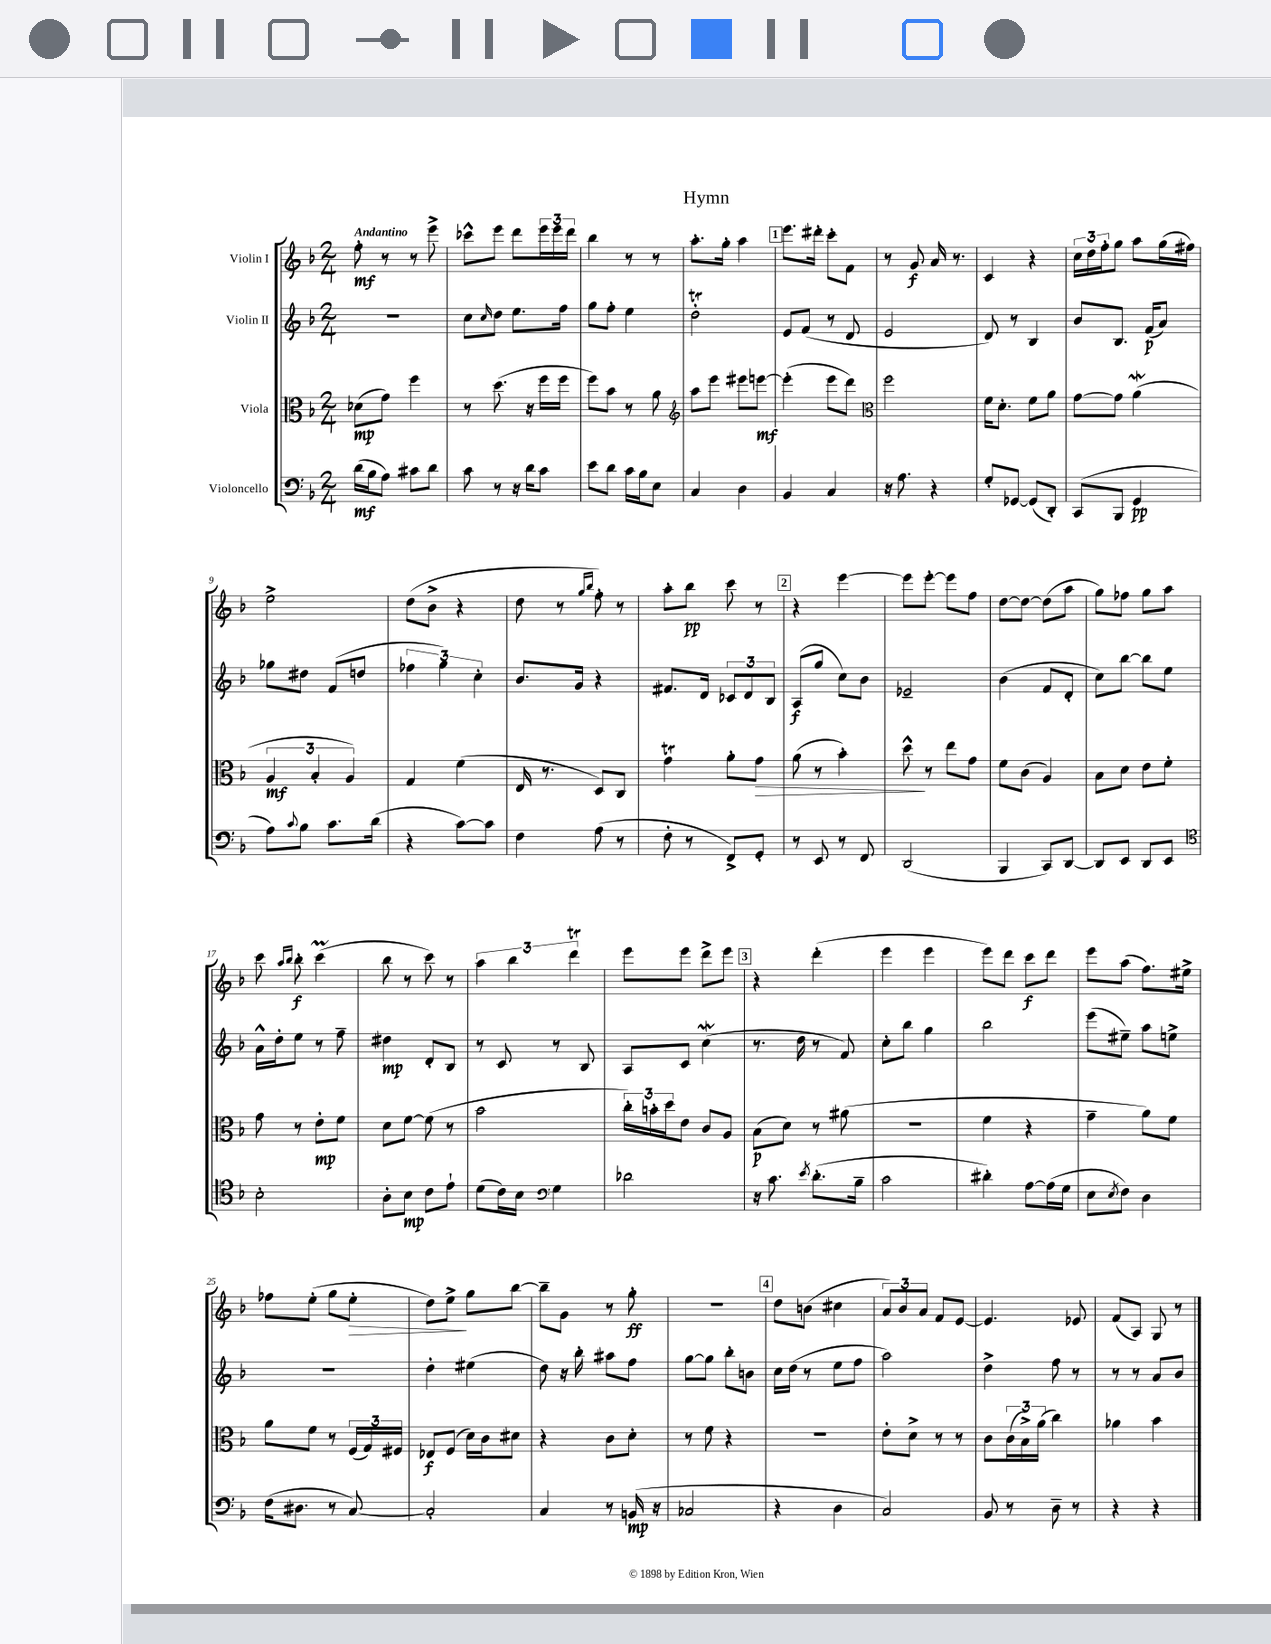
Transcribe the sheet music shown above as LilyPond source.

\header { title = "Hymn" }
<<
\new StaffGroup <<
\new Staff = "s0" \with { instrumentName = "Violin I" } {
    \clef treble \key f \major \numericTimeSignature \time 2/4 \tempo "Andantino"
    f''8-.\mf r8 r8 e'''8-> |
    ces'''8-^ e'''8 d'''8 \tuplet 3/2 { e'''16 e'''16 d'''16 } |
    bes''4 r8 r8 |
    a''8.-. g''16-. a''4 |
    \mark \markup { \box "1" } e'''8. dis'''16-. c'''8-. f'8 |
    r8 g'8\f a'16 r8. |
    c'4 r4 |
    \tuplet 3/2 { c''16 d''16 f''16-. } g''8 a''8 g''16( fis''16) |
    e''2-> |
    d''8( bes'8-> r4 |
    d''8 r8 \grace { g''16 bes''16 } f''8-.) r8 |
    a''8-. bes''8\pp c'''8 r8 |
    \mark \markup { \box "2" } r4 e'''4~ |
    e'''8 e'''8~-. e'''8 f''8 |
    d''8~ d''8~ d''8( a''8 |
    g''8) fes''8 g''8 a''8 |
    c'''8 \grace { a''16 bes''16 } bes''8-.\f c'''4\prall( |
    bes''8 r8 c'''8) r8 |
    \tuplet 3/2 { a''4 bes''4 d'''4\trill } |
    e'''8 e'''8 d'''8-> e'''8 |
    \mark \markup { \box "3" } r4 d'''4-.( |
    e'''4 e'''4 |
    e'''8) d'''8 c'''8\f d'''8 |
    e'''8 a''8( f''8.) eis''16-> |
    fes''8 e''8-.( g''8 e''8-.\> |
    d''8) e''8->\! g''8 bes''8~ |
    bes''8-- g'8 r8 g''8-.\ff |
    R2 |
    \mark \markup { \box "4" } d''8 b'8( cis''4 |
    \tuplet 3/2 { a'8) bes'8 a'8 } f'8 e'8~ |
    e'4. ees'8 |
    f'8( a8) g8 r8 \bar "|." |
}
\new Staff = "s1" \with { instrumentName = "Violin II" } {
    \clef treble \key f \major \numericTimeSignature \time 2/4
    r2 |
    c''8 \grace { c''16 } d''8 e''8. f''16 |
    g''8 f''8-. e''4 |
    d''2-.\trill |
    \mark \markup { \box "1" } e'8 f'8( r8 d'8 |
    e'2 |
    d'8) r8 bes4 |
    bes'8 bes8. f'16\p( a'8) |
    ges''8 dis''8 f'8( d''8 |
    \tuplet 3/2 { fes''4 g''4) c''4-. } |
    bes'8. g'16 r4 |
    fis'8. d'16 \tuplet 3/2 { ces'8 d'8 bes8 } |
    \mark \markup { \box "2" } a8\f( g''8 c''8) bes'8 |
    ees'2-- |
    bes'4( f'8 d'8-. |
    c''8) bes''8~ bes''8 e''8 |
    a'16-^ d''16-. e''8 r8 f''8-- |
    dis''4\mp d'8-. bes8 |
    r8 c'8 r8 bes8 |
    a8 c'8 c''4\mordent( |
    \mark \markup { \box "3" } r8. d''16 r8 f'8) |
    c''8-. bes''8 g''4 |
    bes''2 |
    e'''8( eis''8--) a''8 e''8-> |
    R2 |
    d''4-. eis''4( |
    d''8) r16 bes''16-. ais''8 f''8 |
    g''8~ g''8 bes''8-. b'8 |
    \mark \markup { \box "4" } c''16 d''16( r8 e''8 f''8 |
    a''2) |
    d''4-> f''8 r8 |
    r8 r8 a'8 bes'8 \bar "|." |
}
\new Staff = "s2" \with { instrumentName = "Viola" } {
    \clef alto \key f \major \numericTimeSignature \time 2/4
    des'8\mp( g'8) f''4 |
    r8 d''8.( r16 f''16 f''16 |
    f''8) bes'8 r8 a'8 |
    \clef treble a''8 e'''8 eis'''8 e'''8~\mf |
    \mark \markup { \box "1" } e'''4-.( e'''8 d'''8) |
    \clef alto f''2 |
    f'16 d'8.-. f'8 a'8 |
    g'8~ g'8 a'4\mordent( |
    \tuplet 3/2 { a4\mf bes4-. a4) } |
    g4 f'4( |
    e16 r8. d8) c8 |
    g'4\trill a'8-. g'8\> |
    \mark \markup { \box "2" } a'8( r8 bes'4-.) |
    d''8-^\! r8 e''8 g'8 |
    f'8 c'8( a4) |
    bes8 d'8 e'8 f'8-. |
    g'8 r8 e'8-.\mp f'8 |
    d'8 f'8~ f'8( r8 |
    bes'2 |
    \tuplet 3/2 { c''16-.) b'16-. d''16 } e'8 c'8 a8 |
    \mark \markup { \box "3" } bes8\p( d'8) r8 ais'8( |
    r2 |
    f'4 r4 |
    g'4-- a'8) f'8 |
    a'8 f'8 r8 \tuplet 3/2 { f16( g16) fis16 } |
    ees8\f f8( d'16) c'16 dis'8 |
    r4 c'8 d'8-. |
    r8 f'8 r4 |
    \mark \markup { \box "4" } r2 |
    e'8-. d'8-> r8 r8 |
    c'8 \tuplet 3/2 { c'16( bes16->) a'16( } c''4) |
    aes'4 bes'4 \bar "|." |
}
\new Staff = "s3" \with { instrumentName = "Violoncello" } {
    \clef bass \key f \major \numericTimeSignature \time 2/4
    d'16\mf( bes16 a8) cis'8 d'8 |
    c'8 r8 r16 d'16 c'8 |
    e'8 d'8 c'16 bes16 e8 |
    c4 d4 |
    \mark \markup { \box "1" } bes,4 c4 |
    r16 a8. r4 |
    g8-. ges,8~ ges,8( d,8-.) |
    c,8( bes,,8 g,4\pp |
    a8) \appoggiatura { c'8 } bes8 c'8. d'16( |
    r4 c'8~) c'8 |
    f4 a8( r8 |
    f8-. r8 f,8->) g,8-. |
    \mark \markup { \box "2" } r8 e,8 r8 f,8 |
    d,2( |
    bes,,4 c,8) d,8~ |
    d,8 e,8 d,8 e,8 |
    \clef tenor bes2-. |
    a8-. bes8\mp c'8 e'8-! |
    d'8( c'16) bes16 \clef bass g4 |
    des'2 |
    \mark \markup { \box "3" } r16 c'8. \acciaccatura { e'8 } d'8.-.( bes16-- |
    c'2 |
    dis'4-.) a8~ a16( g16 |
    e8 \acciaccatura { e8 } f8) d4 |
    f16( dis8. r8 c8~) |
    c2-. |
    c4 r8 b,16\mp( r16 |
    ces2 |
    \mark \markup { \box "4" } r4 d4 |
    c2) |
    bes,8 r8 d8-- r8 |
    r4 r4 \bar "|." |
}
>>
>>
